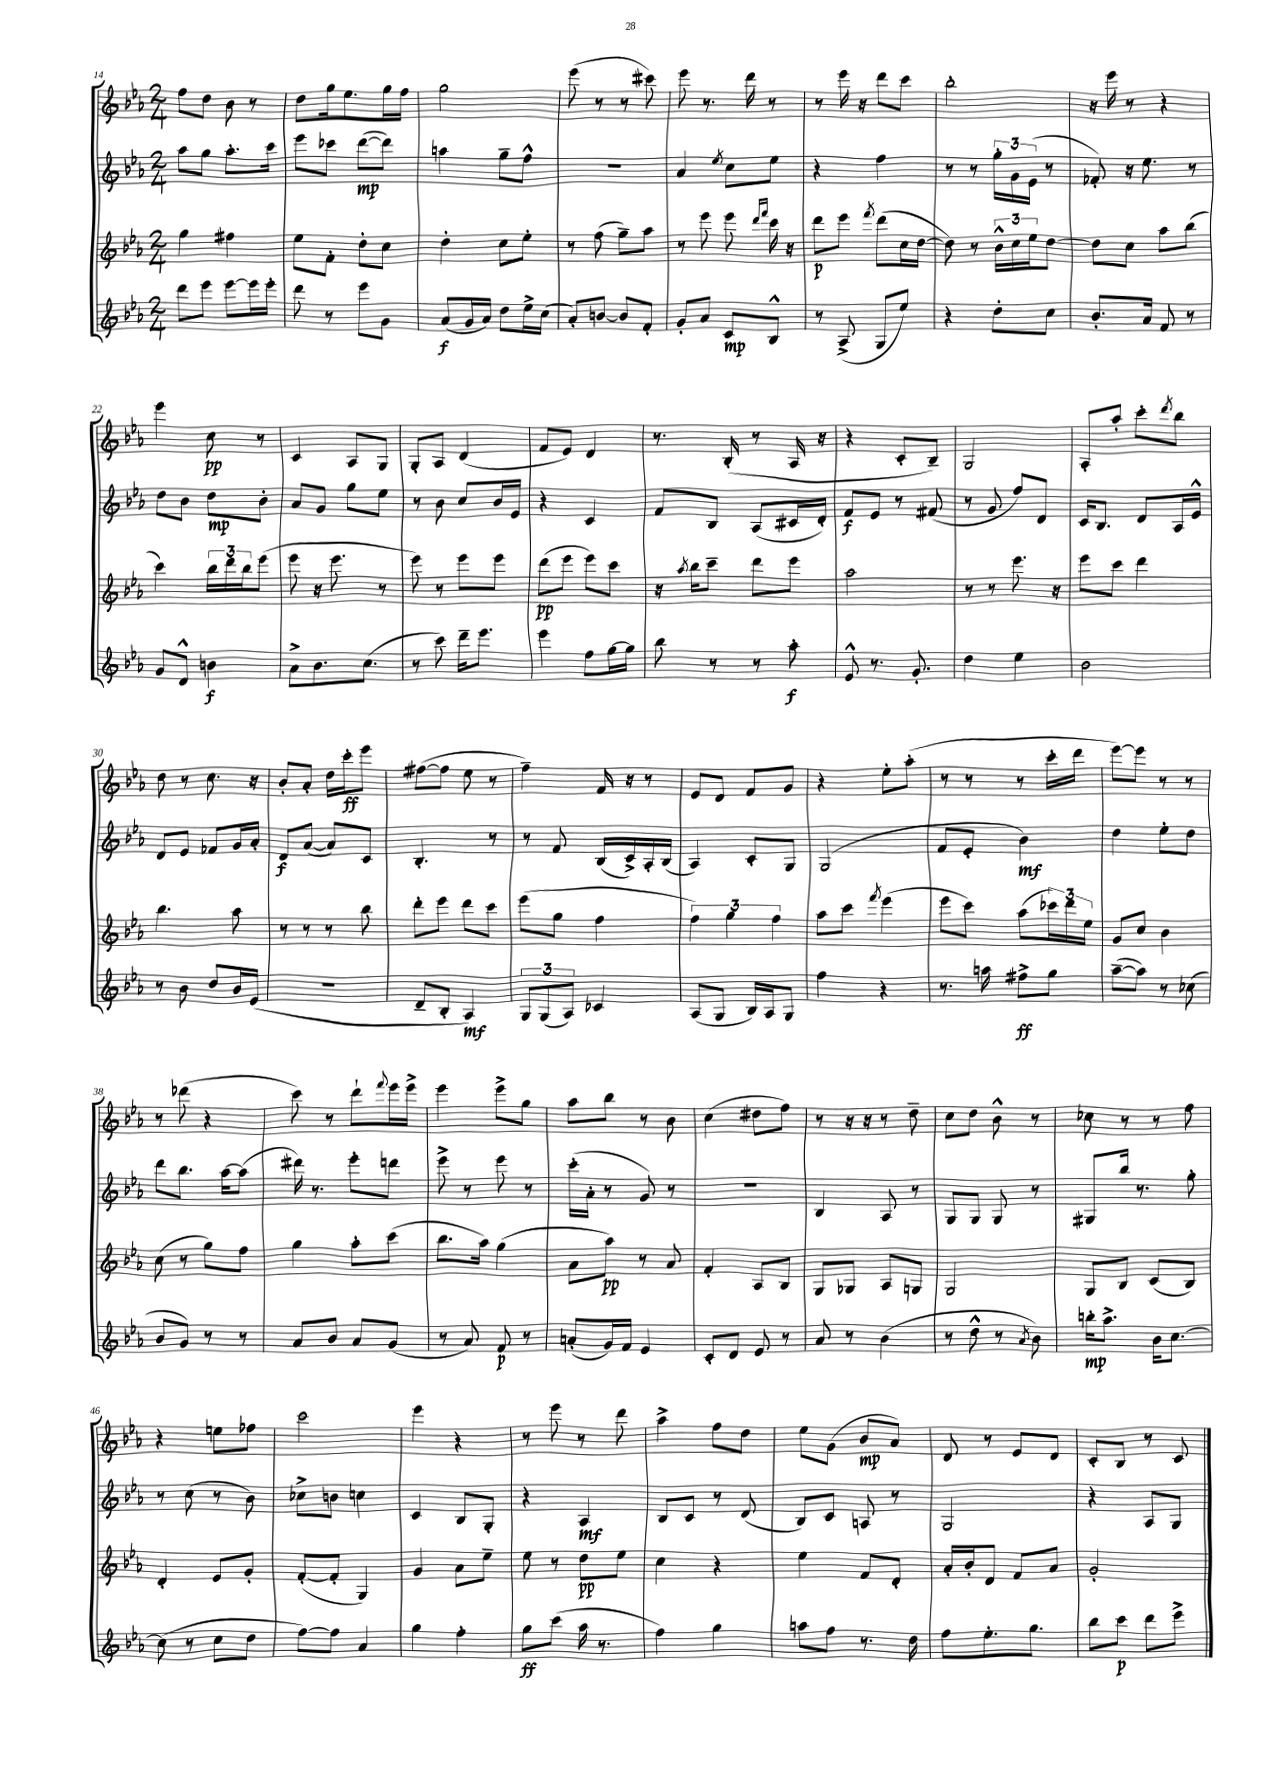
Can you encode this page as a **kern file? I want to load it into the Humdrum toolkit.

**kern	**dynam	**kern	**dynam	**kern	**dynam	**kern	**dynam
*part4	*part4	*part3	*part3	*part2	*part2	*part1	*part1
*staff4	*staff4	*staff3	*staff3	*staff2	*staff2	*staff1	*staff1
*clefG2	*	*clefG2	*	*clefG2	*	*clefG2	*
*k[b-e-a-]	*	*k[b-e-a-]	*	*k[b-e-a-]	*	*k[b-e-a-]	*
*M2/4	*	*M2/4	*	*M2/4	*	*M2/4	*
=14	=14	=14	=14	=14	=14	=14	=14
8ddd\L	.	4gg\	.	8aa-\L	.	8ff\L	.
8eee-\J	.	.	.	8gg\J	.	8dd\J	.
[8eee-\L	.	4ff#X\	.	8.aa-'\L	.	8b-\	.
16eee-\L]	.	.	.	.	.	8r	.
16eee-'\JJ	.	.	.	16ccc\Jk	.	.	.
=15	=15	=15	=15	=15	=15	=15	=15
8ddd\	.	8ee-\L	.	8eee-\L	.	8dd\L	.
8r	.	8f'\J	.	8ccc-X\J	.	16gg\k	.
.	.	.	.	.	.	8.ee-\	.
8eee-\L	.	8dd'\L	.	([8ddd\L	mp	.	.
8g\J	.	8cc\J	.	8ddd\J])	.	16gg\L	.
.	.	.	.	.	.	16ff\JJ	.
=16	=16	=16	=16	=16	=16	=16	=16
(8a-/L	f	4dd'\	.	4aan\	.	2gg\	.
16g/L	.	.	.	.	.	.	.
16a-/JJ)	.	.	.	.	.	.	.
8dd\L	.	8cc\L	.	8gg~\L	.	.	.
16ee-^\L	.	8ee-'\J	.	8ff^^\J	.	.	.
(16cc\JJ	.	.	.	.	.	.	.
=17	=17	=17	=17	=17	=17	=17	=17
8a-'/L)	.	8r	.	2r	.	(8eee-\	.
[8bn/J	.	(8ff\	.	.	.	8r	.
8b/L]	.	8gg~\L)	.	.	.	8r	.
8f'/J	.	8aa-\J	.	.	.	8ccc#X\)	.
=18	=18	=18	=18	=18	=18	=18	=18
8g'/L	.	8r	.	4a-/	.	8eee-\	.
8a-/J	.	8eee-\	.	.	.	8.r	.
.	.	.	.	8qee-/	.	.	.
8c/L	mp	8eee-\	.	8cc\L	.	.	.
.	.	.	.	.	.	16ddd\	.
.	.	16qqddd/LL	.	.	.	.	.
.	.	16qqfff/JJ	.	.	.	.	.
8B-^^/J	.	16ccc\	.	8ee-\J	.	8r	.
.	.	16r	.	.	.	.	.
=19	=19	=19	=19	=19	=19	=19	=19
8r	.	8ddd\L	p	4r	.	8r	.
(8A-^/	.	8eee-\J	.	.	.	16eee-\	.
.	.	.	.	.	.	16r	.
.	.	8qfff/	.	.	.	.	.
8G/L	.	(8ddd\L	.	4ff\	.	8ddd\L	.
8ee-/J)	.	16cc\L	.	.	.	8ccc\J	.
.	.	[16dd\JJ	.	.	.	.	.
=20	=20	=20	=20	=20	=20	=20	=20
4r	.	8dd\])	.	8r	.	2bb-'\	.
.	.	8r	.	8r	.	.	.
8dd'\L	.	24b-^^\LL	.	24gg'\LL	.	.	.
.	.	24cc\	.	24g\	.	.	.
.	.	24ee-\J	.	(24e-\JJ	.	.	.
8cc\J	.	[8dd\J	.	8r	.	.	.
=21	=21	=21	=21	=21	=21	=21	=21
8.b-'/L	.	8dd\L]	.	8f-X'/)	.	16r	.
.	.	.	.	.	.	16eee-\	.
.	.	8cc\J	.	16r	.	8r	.
16a-/Jk	.	.	.	8.ee-\	.	.	.
8f/	.	8aa-\L	.	.	.	4r	.
8r	.	(8bb-\J	.	8r	.	.	.
!!LO:LB:g=z
=22	=22	=22	=22	=22	=22	=22	=22
8g/L	.	4ccc\)	.	8dd\L	.	4eee-\	.
8d^^/J	.	.	.	8b-\J	.	.	.
4bn\	f	24bb-\LL	.	8dd\L	mp	8cc\	pp
.	.	24ddd\	.	.	.	.	.
.	.	24bb-\J	.	.	.	.	.
.	.	(8eee-\J	.	8b-'\J	.	8r	.
=23	=23	=23	=23	=23	=23	=23	=23
8a-^\L	.	8eee-\	.	8a-/L	.	4c/	.
8.b-\	.	16r	.	8g/J	.	.	.
.	.	8.eee-\	.	.	.	.	.
.	.	.	.	8gg\L	.	8A-/L	.
(8.cc\J	.	.	.	.	.	.	.
.	.	8r	.	8ee-\J	.	8G/J	.
=24	=24	=24	=24	=24	=24	=24	=24
8r	.	8eee-\)	.	8r	.	8G'/L	.
8ccc\)	.	8r	.	8b-\	.	8A-/J	.
16ddd~\KL	.	8eee-\L	.	8cc/L	.	(4d/	.
8.eee-\J	.	.	.	.	.	.	.
.	.	8eee-\J	.	16b-/L	.	.	.
.	.	.	.	16e-/JJ	.	.	.
=25	=25	=25	=25	=25	=25	=25	=25
4eee-\	.	(8ddd\L	pp	4r	.	8f/L	.
.	.	8eee-\J	.	.	.	8e-/J)	.
8ff\L	.	8eee-\L)	.	4c/	.	4d/	.
[16gg\L	.	8ccc\J	.	.	.	.	.
16gg\JJ]	.	.	.	.	.	.	.
=26	=26	=26	=26	=26	=26	=26	=26
8bb-\	.	16r	.	8f/L	.	8.r	.
.	.	8qaa-/	.	.	.	.	.
.	.	16bb-\KL	.	.	.	.	.
8r	.	8ccc~\J	.	8B-/J	.	.	.
.	.	.	.	.	.	(16B-'/	.
8r	.	8ddd\L	.	(8A-/L	.	8r	.
8aa-'\	f	8eee-\J	.	16c#X/L	.	16A-/	.
.	.	.	.	16d'/JJ)	.	16r	.
=27	=27	=27	=27	=27	=27	=27	=27
8e-^^/	.	2aa-\	.	8f/L	f	4r	.
8.r	.	.	.	8e-/J	.	.	.
.	.	.	.	8r	.	8c'/L	.
8.g'/	.	.	.	.	.	.	.
.	.	.	.	(8f#X/	.	8B-~/J)	.
=28	=28	=28	=28	=28	=28	=28	=28
4dd\	.	8r	.	8r	.	2G/	.
.	.	8r	.	8g/	.	.	.
4ee-\	.	8.eee-\	.	8ff/L)	.	.	.
.	.	.	.	8d/J	.	.	.
.	.	16r	.	.	.	.	.
=29	=29	=29	=29	=29	=29	=29	=29
2b-\	.	8eee-\L	.	16c/KL	.	8A-'/L	.
.	.	.	.	8.B-/J	.	.	.
.	.	8ccc\J	.	.	.	8aa-'/J	.
.	.	4ddd\	.	8d/L	.	8ccc'\L	.
.	.	.	.	.	.	8qddd/	.
.	.	.	.	16A-/L	.	8bb-\J	.
.	.	.	.	16e-^^/JJ	.	.	.
!!LO:LB:g=z
=30	=30	=30	=30	=30	=30	=30	=30
8r	.	4.bb-\	.	8d/L	.	8dd\	.
8b-\	.	.	.	8e-/J	.	8r	.
8dd/L	.	.	.	8f-X/L	.	8.cc\	.
16b-/L	.	8aa-\	.	16g/L	.	.	.
(16e-/JJ	.	.	.	16a-'/JJ	.	16r	.
=31	=31	=31	=31	=31	=31	=31	=31
2r	.	8r	.	8d/L	f	8b-'/L	.
.	.	8r	.	([8a-/J	.	8a-'/J	.
.	.	8r	.	8a-/L])	.	16dd\LL	.
.	.	.	.	.	.	16ccc'\J	ff
.	.	8bb-\	.	8c/J	.	8eee-\J	.
=32	=32	=32	=32	=32	=32	=32	=32
8d~/L	.	8ddd'\L	.	4.B-'/	.	([8ff#X\L	.
8B-'/J	.	8eee-\J	.	.	.	8ff#\J]	.
4A-/)	mf	8ddd\L	.	.	.	8ee-\	.
.	.	8ccc\J	.	8r	.	8r	.
=33	=33	=33	=33	=33	=33	=33	=33
12G/L	.	(8eee-\L	.	8r	.	4ff~\)	.
(12G/	.	.	.	.	.	.	.
.	.	8gg\J	.	8f/	.	.	.
12A-/J)	.	.	.	.	.	.	.
4c-X/	.	4ff\	.	(16B-/LL	.	16f/	.
.	.	.	.	16c^/)	.	16r	.
.	.	.	.	16A-'/	.	8r	.
.	.	.	.	(16B-/JJ	.	.	.
=34	=34	=34	=34	=34	=34	=34	=34
(8A-/L	.	6ff\)	.	4A-/)	.	8e-/L	.
8G/J	.	.	.	.	.	8d/J	.
.	.	6gg\	.	.	.	.	.
16B-/LL)	.	.	.	8c'/L	.	8f/L	.
16A-/J	.	.	.	.	.	.	.
.	.	6ff\	.	.	.	.	.
8G/J	.	.	.	8G/J	.	8g/J	.
=35	=35	=35	=35	=35	=35	=35	=35
4ff\	.	8aa-\L	.	(2G/	.	4r	.
.	.	8ccc\J	.	.	.	.	.
.	.	8qfff/	.	.	.	.	.
4r	.	(4eee-\	.	.	.	8ee-'\L	.
.	.	.	.	.	.	(8aa-'\J	.
=36	=36	=36	=36	=36	=36	=36	=36
8.r	.	8eee-\L	.	8f/L	.	8r	.
.	.	8ccc\J)	.	8e-'/J	.	8r	.
16aan\	.	.	.	.	.	.	.
8ff#X^\L	ff	(8aa-\L	.	4b-\)	mf	8r	.
8gg\J	.	24ccc-X\L)	.	.	.	16ccc'\LL	.
.	.	24ddd\	.	.	.	.	.
.	.	.	.	.	.	16ddd\JJ	.
.	.	24ee-\JJ	.	.	.	.	.
=37	=37	=37	=37	=37	=37	=37	=37
([8aa-~\L	.	8g/L	.	4dd\	.	[8eee-\L)	.
8aa-\J])	.	8cc/J	.	.	.	8eee-\J]	.
8r	.	4b-\	.	8ee-'\L	.	8r	.
(8cc-X\	.	.	.	8dd\J	.	8r	.
!!LO:LB:g=z
=38	=38	=38	=38	=38	=38	=38	=38
8b-/L	.	(8cc\	.	8ddd\L	.	8r	.
8g/J)	.	8r	.	8.bb-\J	.	(8ddd-X\	.
8r	.	8gg\L)	.	.	.	4r	.
.	.	.	.	[16aa-\KL	.	.	.
8r	.	8ff\J	.	(8aa-\J]	.	.	.
=39	=39	=39	=39	=39	=39	=39	=39
8a-/L	.	4gg\	.	16ddd#X\)	.	8ccc\)	.
.	.	.	.	8.r	.	.	.
8b-/J	.	.	.	.	.	8r	.
8a-/L	.	8aa-'\L	.	8eee-'\L	.	8ddd`\L	.
.	.	.	.	.	.	8qqfff/	.
(8g/J	.	(8ccc\J	.	8dddn\J	.	16eee-\L	.
.	.	.	.	.	.	16eee-^\JJ	.
=40	=40	=40	=40	=40	=40	=40	=40
8r	.	8.bb-\L	.	8eee-^\	.	4eee-\	.
8a-/)	.	.	.	8r	.	.	.
.	.	16aa-\Jk)	.	.	.	.	.
8f/	p	(4gg\	.	8eee-\	.	8eee-^\L	.
8r	.	.	.	8r	.	8gg\J	.
=41	=41	=41	=41	=41	=41	=41	=41
(8an'/L	.	8a-\L	.	(16ccc'\LL	.	8aa-\L	.
.	.	.	.	16a-'\JJ	.	.	.
16g/L)	.	8aa-\J)	pp	8r	.	8bb-\J	.
16f/JJ	.	.	.	.	.	.	.
4e-/	.	8r	.	8g/)	.	8r	.
.	.	8a-/	.	8r	.	8b-\	.
=42	=42	=42	=42	=42	=42	=42	=42
8c'/L	.	4f'/	.	2r	.	(4cc\	.
8d/J	.	.	.	.	.	.	.
8e-/	.	8A-/L	.	.	.	8dd#X\L	.
8r	.	8B-/J	.	.	.	8ff\J)	.
=43	=43	=43	=43	=43	=43	=43	=43
8a-/	.	8G/L	.	4B-/	.	8r	.
8r	.	8G-X/J	.	.	.	16r	.
.	.	.	.	.	.	16r	.
(4b-\	.	8A-/L	.	8A-/	.	8r	.
.	.	8Gn/J	.	8r	.	8dd~\	.
=44	=44	=44	=44	=44	=44	=44	=44
8r	.	2G/	.	8G/L	.	8cc\L	.
8dd^^\	.	.	.	8G/J	.	8dd\J	.
8r	.	.	.	8G/	.	8b-^^\	.
8qa-/	.	.	.	.	.	.	.
8b-\)	.	.	.	8r	.	8r	.
=45	=45	=45	=45	=45	=45	=45	=45
16bbn'\KL	mp	8G/L	.	8G#X/L	.	8cc-X\	.
8.aa-^\J	.	.	.	.	.	.	.
.	.	8B-/J	.	16bb-/Jk	.	8r	.
.	.	.	.	8.r	.	.	.
16b-\KL	.	(8c/L	.	.	.	8r	.
[8.cc\J	.	.	.	.	.	.	.
.	.	8B-/J)	.	8gg'\	.	8ff\	.
!!LO:LB:g=z
=46	=46	=46	=46	=46	=46	=46	=46
(8cc\]	.	4d'/	.	8r	.	4r	.
8r	.	.	.	(8cc\	.	.	.
8cc\L	.	8e-/L	.	8r	.	8een\L	.
8dd\J	.	8g'/J	.	8b-\)	.	8ff-X\J	.
=47	=47	=47	=47	=47	=47	=47	=47
[8ff\L)	.	([8f'/L	.	8cc-X^\L	.	2ccc\	.
8ff\J]	.	8f'/J]	.	8bn\J	.	.	.
4a-/	.	4G/)	.	4ccn\	.	.	.
=48	=48	=48	=48	=48	=48	=48	=48
4gg\	.	4g/	.	4c/	.	4eee-\	.
4ff'\	.	8a-\L	.	8B-/L	.	4r	.
.	.	8ee-~\J	.	8G'/J	.	.	.
=49	=49	=49	=49	=49	=49	=49	=49
8gg\L	ff	8ee-\	.	4r	.	8r	.
(8ccc\J	.	8r	.	.	.	8eee-\	.
16aa-\	.	8dd\L	pp	4A-/	mf	8r	.
8.r	.	.	.	.	.	.	.
.	.	8ee-\J	.	.	.	8ddd\	.
=50	=50	=50	=50	=50	=50	=50	=50
4ff\)	.	4cc\	.	8B-/L	.	4aa-^\	.
.	.	.	.	8c/J	.	.	.
4gg\	.	4r	.	8r	.	8ff\L	.
.	.	.	.	(8d/	.	8dd\J	.
=51	=51	=51	=51	=51	=51	=51	=51
8aan\L	.	4ee-\	.	8B-/L)	.	8ee-\L	.
8ff\J	.	.	.	8c/J	.	(8g\J	.
8.r	.	8f/L	.	8An/	.	8b-/L	mp
.	.	8d'/J	.	8r	.	8a-/J)	.
16dd\	.	.	.	.	.	.	.
=52	=52	=52	=52	=52	=52	=52	=52
8ff\L	.	16a-'/LL	.	2G/	.	8d/	.
.	.	16b-'/J	.	.	.	.	.
8.ee-'\	.	8d/J	.	.	.	8r	.
.	.	8f/L	.	.	.	8e-/L	.
8.gg\J	.	.	.	.	.	.	.
.	.	8a-/J	.	.	.	8d/J	.
=53	=53	=53	=53	=53	=53	=53	=53
8bb-\L	.	2g'/	.	4r	.	8c'/L	.
8ccc\J	p	.	.	.	.	8B-/J	.
8ddd\L	.	.	.	8A-/L	.	8r	.
8eee-^\J	.	.	.	8G/J	.	8c/	.
==	==	==	==	==	==	==	==
*-	*-	*-	*-	*-	*-	*-	*-
